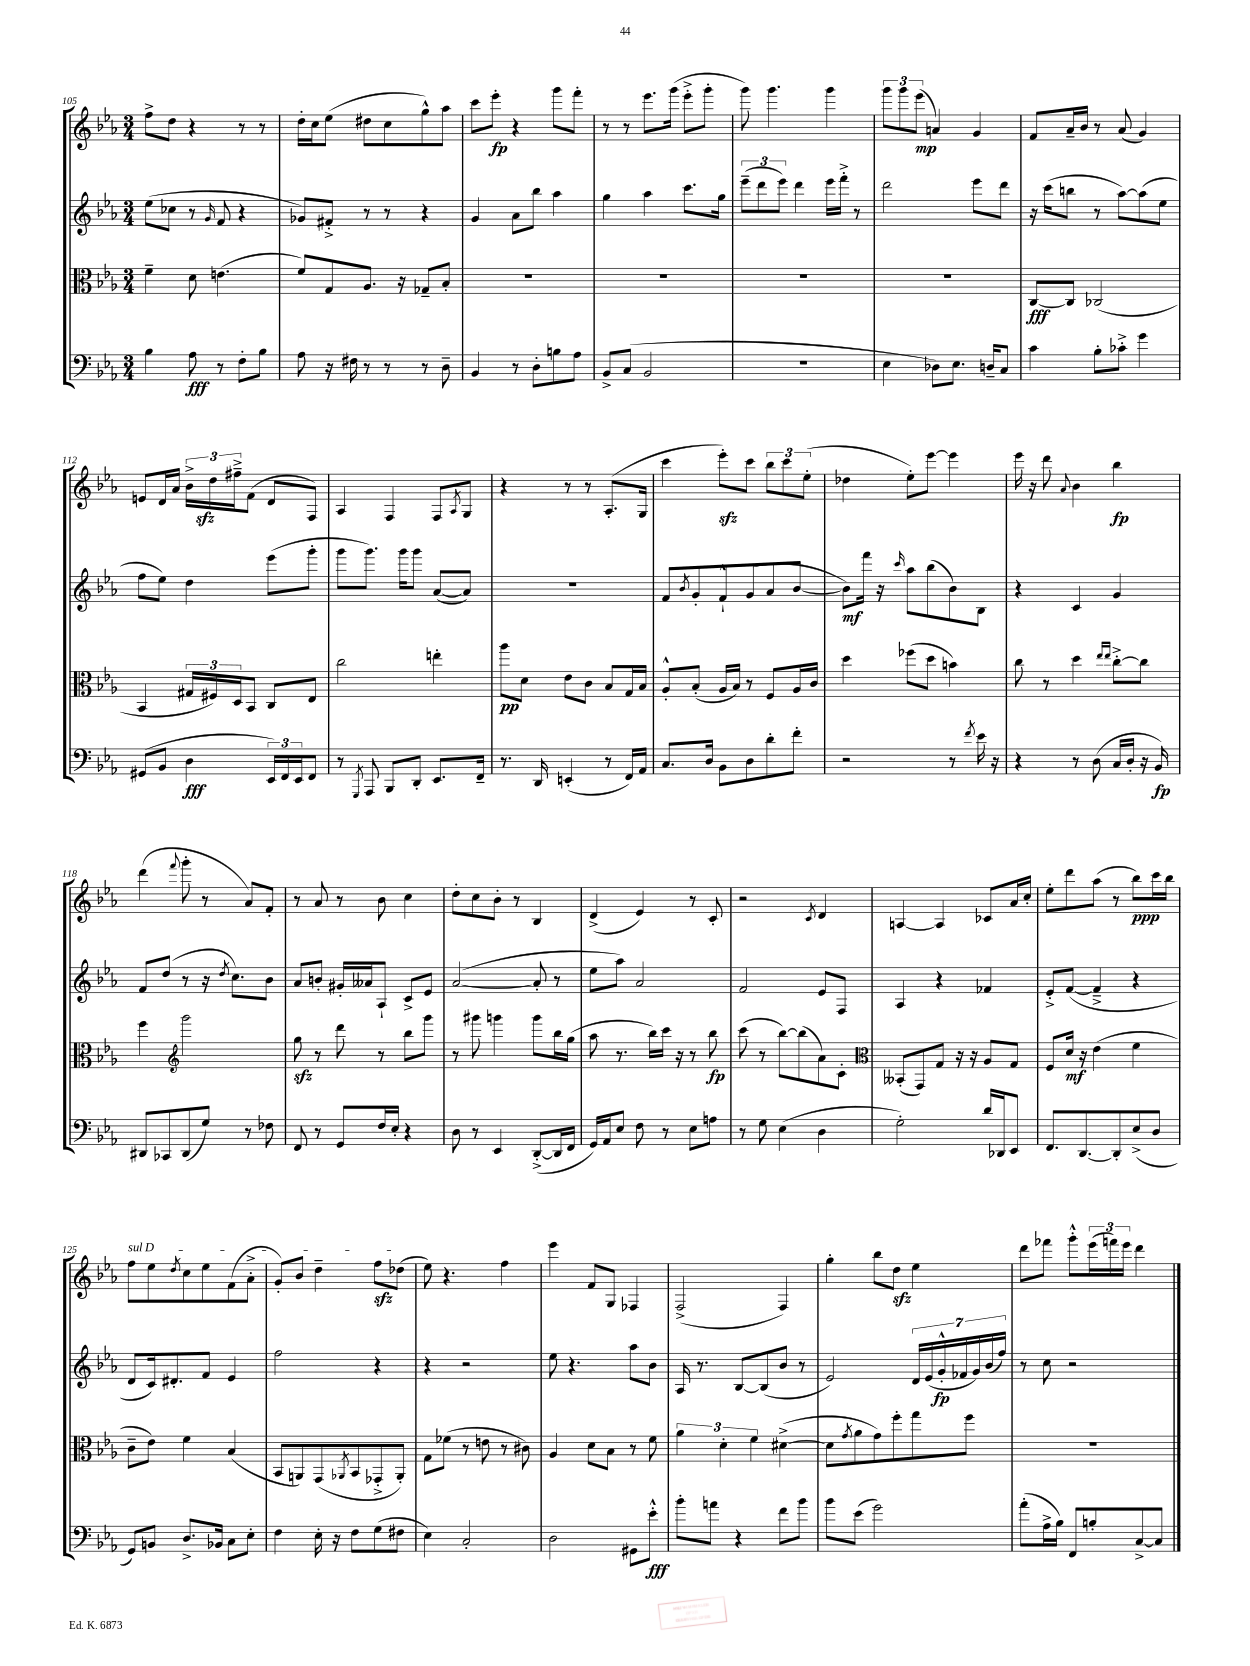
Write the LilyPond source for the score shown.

<<
\new StaffGroup <<
\new Staff = "s0" {
    \clef treble \key ees \major \numericTimeSignature \time 3/4
    f''8-> d''8 r4 r8 r8 |
    d''16-. c''16 ees''8( dis''8 c''8 g''8-^) aes''8 |
    c'''8 ees'''8-.\fp r4 g'''8 f'''8-. |
    r8 r8 ees'''8. g'''16( ees'''8-.-> g'''8-. |
    g'''8) g'''4. g'''4 |
    \tuplet 3/2 { g'''8 g'''8 ees'''8\mp( } a'4) g'4 |
    f'8 aes'16-- bes'16 r8 aes'8( g'4) |
    e'8 d'16 aes'16 \tuplet 3/2 { bes'16-> d''16\sfz fis''16---> } f'8( d'8 f8) |
    aes4 f4 f8 \acciaccatura { aes8 } g8 |
    r4 r8 r8 aes8.-.( g16 |
    c'''4 ees'''8-.\sfz) c'''8 \tuplet 3/2 { bes''8 c'''8 ees''8-.( } |
    des''4 ees''8-.) ees'''8~ ees'''4 |
    ees'''16 r16 d'''8 \appoggiatura { aes'8 } bes'4 bes''4\fp |
    d'''4( \appoggiatura { f'''8 } g'''8-. r8 aes'8) f'8-. |
    r8 aes'8 r8 bes'8 c''4 |
    d''8-. c''8 bes'8-. r8 bes4 |
    d'4->( ees'4) r8 c'8-. |
    r2 \acciaccatura { c'8 } d'4 |
    a4~ a4 ces'8 aes'16 c''16-. |
    ees''8-. d'''8 aes''8( r8 bes''8\ppp) c'''16 bes''16 |
    \once \override TextSpanner.bound-details.left.text = \markup { \italic "sul D" } f''8\startTextSpan ees''8 \acciaccatura { d''8 } c''8 ees''8 f'8( aes'8-.-> |
    g'8-.) bes'8 d''4-- f''8\sfz des''8\stopTextSpan( |
    ees''8) r4. f''4 |
    ees'''4 f'8 g8 fes4 |
    f2->( f4) |
    g''4-. bes''8 d''8\sfz ees''4 |
    d'''8 fes'''8 g'''8-.-^ \tuplet 3/2 { ees'''16( f'''16) ees'''16 } d'''4 \bar "|." |
}
\new Staff = "s1" {
    \clef treble \key ees \major \numericTimeSignature \time 3/4
    ees''8( ces''8 r8 \grace { g'16 } f'8 r4 |
    ges'8) fis'8-.-> r8 r8 r4 |
    g'4 aes'8 bes''8 aes''4 |
    g''4 aes''4 c'''8. g''16 |
    \tuplet 3/2 { ees'''8--( d'''8 ees'''8) } d'''4 ees'''16 f'''16-.-> r8 |
    d'''2 ees'''8 d'''8 |
    r16 c'''16( b''8 r8 aes''8~) aes''8( ees''8 |
    f''8 ees''8) d''4 ees'''8( g'''8-. |
    g'''8 g'''8.) g'''16 g'''8 aes'8~( aes'8) |
    R2. |
    f'8 \acciaccatura { bes'8 } g'8-. f'8-!-^ g'8( aes'8 bes'8~ |
    bes'8\mf) f'''16 r16 \grace { c'''16 } aes''8 bes''8( bes'8) bes8 |
    r4 c'4 g'4 |
    f'8 d''8( r8 r16 \acciaccatura { d''8 } c''8.) bes'8 |
    aes'8 b'8-. gis'16-. aeses'16 aes8-! c'8-> ees'8 |
    aes'2~( aes'8-. r8 |
    ees''8 aes''8) aes'2 |
    f'2 ees'8 f8 |
    aes4 r4 fes'4 |
    ees'8-.-> f'8~( f'4---> r4 |
    d'8 c'16) dis'8.-. f'8 ees'4 |
    f''2 r4 |
    r4 r2 |
    ees''8 r4. aes''8 bes'8 |
    aes16 r8. bes8~ bes8( bes'8 r8 |
    ees'2) \tuplet 7/4 { d'16 ees'16( g'16-.-^\fp fes'16 g'16) bes'16( f''16) } |
    r8 c''8 r2 \bar "|." |
}
\new Staff = "s2" {
    \clef alto \key ees \major \numericTimeSignature \time 3/4
    f'4-- d'8 e'4.( |
    f'8) g8 aes8. r16 ges8-- bes8-. |
    R2. |
    R2. |
    R2. |
    R2. |
    c8~\fff c8 ces2( |
    bes,4 \tuplet 3/2 { gis16 fis16) d16 } bes,8 c8 ees8 |
    c''2 e''4-. |
    aes''8\pp d'8 ees'8 c'8 bes8 g16 bes16 |
    aes8-.-^ bes8-.( aes16 bes16) r8 f8 aes16 c'16 |
    d''4 fes''8( d''8 b'4) |
    c''8 r8 d''4 \grace { ees''16 ees''16 } c''8~-.-> c''8 |
    f''4 \clef treble g'''2 |
    g''8\sfz r8 d'''8 r8 bes''8 g'''8 |
    r8 gis'''8 g'''4 g'''8 bes''16 g''16( |
    aes''8 r8. bes''16) c'''16 r16 r8 bes''8\fp |
    c'''8( r8 bes''8~) bes''8( aes'8) c'8-. |
    \clef alto beses,8-.( g,8) g8 r16 r16 aes8 g8 |
    f8 d'16\mf r16 ees'4( f'4 |
    c'8-- ees'8) f'4 bes4( |
    bes,8 a,8) g,8( \acciaccatura { aes,8 } bes,8 ges,8-.-> aes,8-.) |
    g8 fes'8( r8 e'8 r8 cis'8) |
    aes4 d'8 bes8 r8 f'8 |
    \tuplet 3/2 { aes'4 d'4-. f'4 } dis'4~->( |
    dis'8 \acciaccatura { g'8 } aes'8 g'8) f''8-. g''8 f''8 |
    R2. \bar "|." |
}
\new Staff = "s3" {
    \clef bass \key ees \major \numericTimeSignature \time 3/4
    bes4 aes8\fff r8 f8-. bes8 |
    aes8 r16 fis16 r8 r8 r8 d8-- |
    bes,4 r8 d8-. b8 aes8 |
    bes,8-> c8( bes,2 |
    R2. |
    ees4 des8) ees8. d16-- c8 |
    c'4 bes8-. ces'8-.-> g'4 |
    gis,8( bes,8 d4\fff \tuplet 3/2 { ees,16) f,16 ees,16 } f,8 |
    r8 \acciaccatura { g,,8 } aes,,8 bes,,8 d,8-. ees,8. f,16-- |
    r8. d,16 e,4-.( r8 f,16) aes,16 |
    c8. d16 bes,8 d8 d'8-. f'8-. |
    r2 r8 \acciaccatura { f'8 } ees'16 r16 |
    r4 r8 d8( c16 d16-. r16 bes,16\fp) |
    dis,8 ces,8 dis,8( g8) r8 fes8 |
    f,8 r8 g,8 f16 ees16-. r4 |
    d8 r8 ees,4 d,8~-.->( d,16 f,16 |
    g,16) aes,16 ees8 f8 r8 ees8 a8 |
    r8 g8 ees4( d4 |
    g2-.) d'16 des,16 ees,8 |
    f,8. d,8.~ d,8-. ees8->( d8 |
    g,8) b,8 d8.-> bes,16 c8 ees8-. |
    f4 ees16-. r16 f8 g8( fis8 |
    ees4) c2-. |
    d2 gis,8 ees'8-.-^\fff |
    bes'8-. a'8 r4 f'8 bes'8 |
    bes'8 ees'8( g'2) |
    aes'8-.( aes16-> bes16) f,8 b8-. c8~-> c8 \bar "|." |
}
>>
>>
\layout { \context { \Score currentBarNumber = #105 } }
